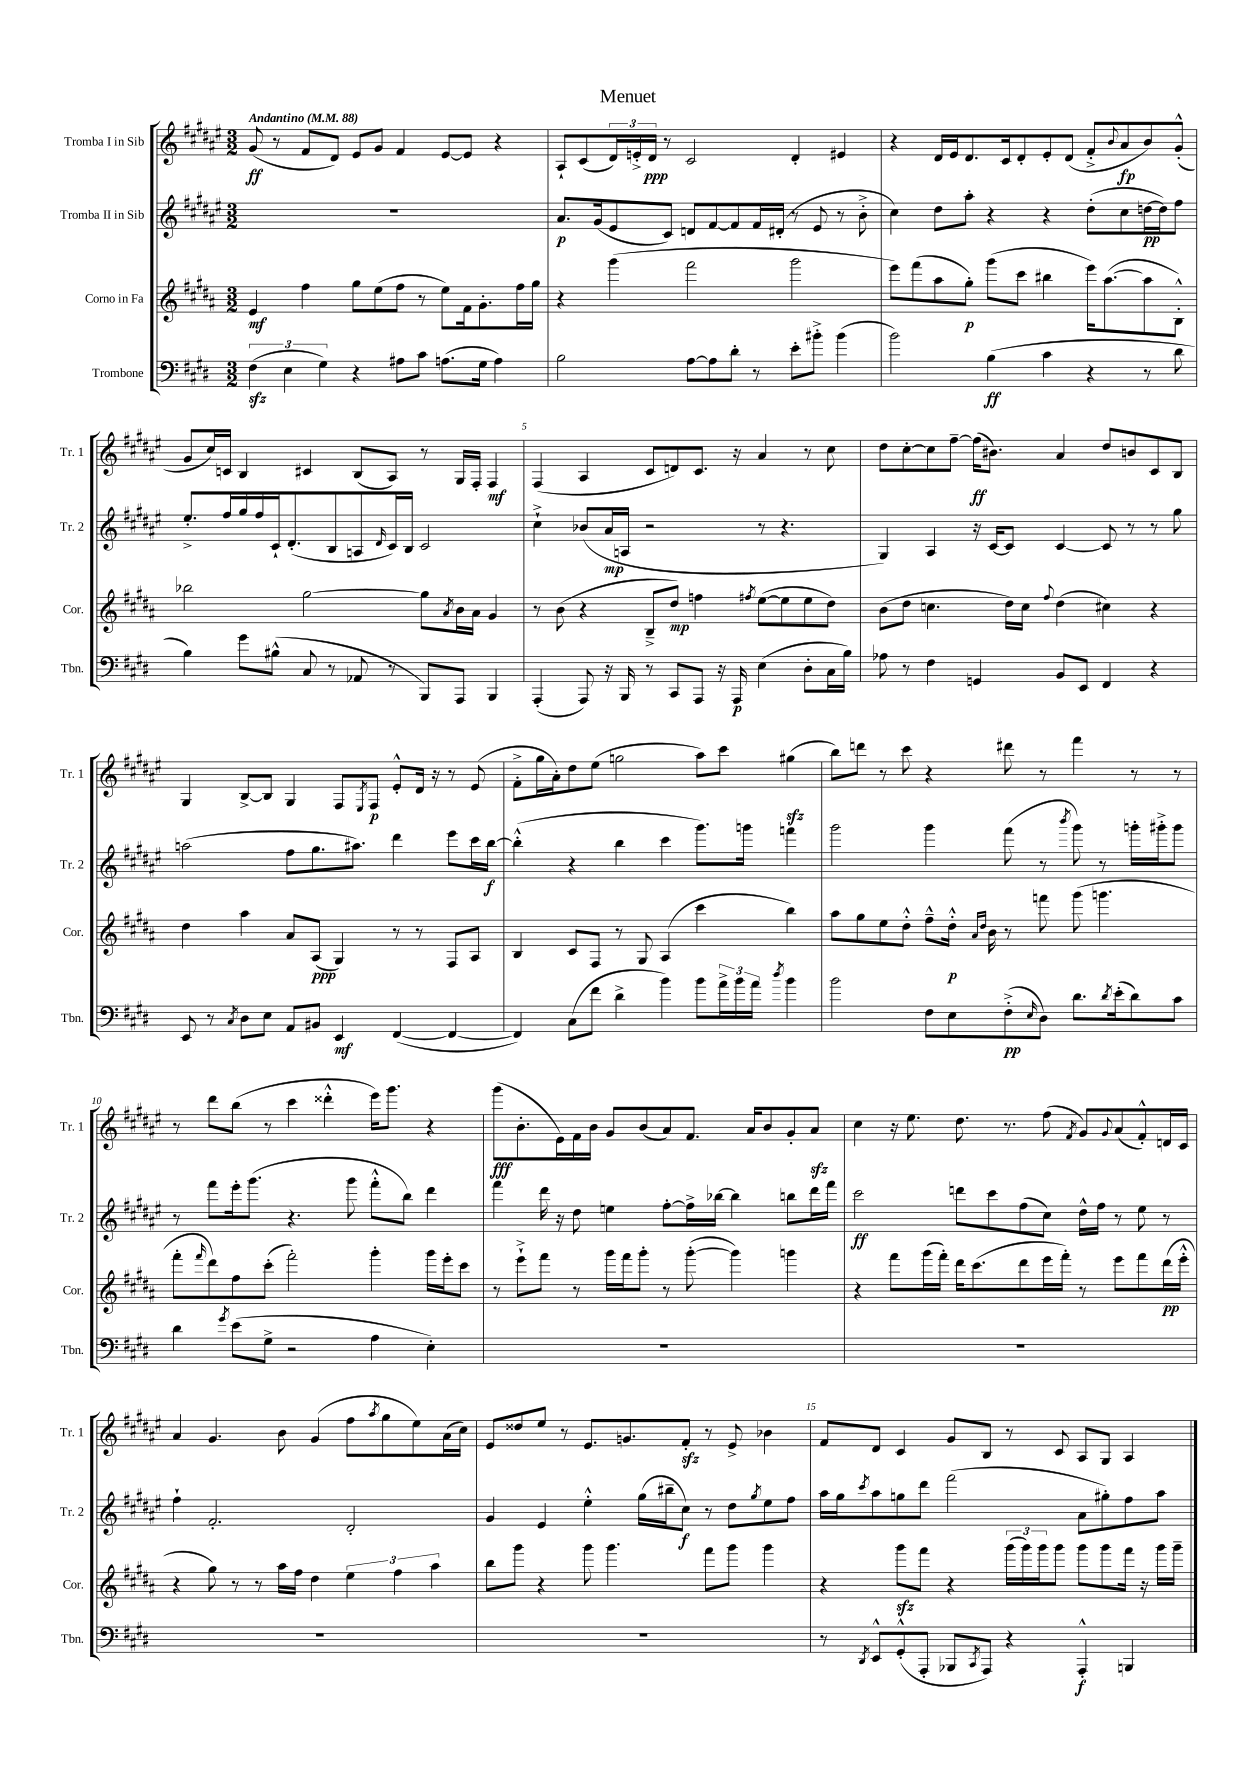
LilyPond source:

\header { title = "Menuet" }
<<
\new StaffGroup <<
\new Staff = "s0" \with { instrumentName = "Tromba I in Sib" shortInstrumentName = "Tr. 1" } {
    \clef treble \key fis \major \numericTimeSignature \time 3/2 \tempo "Andantino" 4 = 88
    gis'8\ff( r8 fis'8 dis'8) eis'8 gis'8 fis'4 eis'8~ eis'8 r4 |
    ais8-! cis'8( \tuplet 3/2 { dis'16) e'16-.-> dis'16\ppp } r8 cis'2 dis'4-. eis'4 |
    r4 dis'16 eis'16 dis'8. cis'16 dis'8-. eis'8-. dis'8( fis'8-.-> \appoggiatura { b'8 } ais'8\fp b'8) gis'8-.-^( |
    gis'8 cis''16) c'16 b4 cis'4 b8( ais8) r8 gis16 fis16-. fis4\mf |
    fis4( ais4 cis'8 d'8) cis'8. r16 ais'4 r8 cis''8 |
    dis''8 cis''8~-. cis''8 fis''8~-- fis''16\ff( bis'8.) ais'4 dis''8 b'8 cis'8 b8 |
    gis4 b8~-> b8 gis4 fis8 \acciaccatura { eis8 } fis8\p eis'8-.-^ dis'16 r16 r8 eis'8( |
    fis'8-.-> gis''16 ais'16-.) dis''8 eis''8( g''2 ais''8) cis'''8 gis''4\sfz( |
    b''8) d'''8 r8 cis'''8 r4 dis'''8 r8 fis'''4 r8 r8 |
    r8 dis'''8 b''8( r8 cis'''4 disis'''4-.-^ eis'''16) gis'''8. r4 |
    gis'''8\fff( b'8.-. eis'16) fis'16 b'16 gis'8 b'8( ais'8) fis'8. ais'16 b'8 gis'8-. ais'8\sfz |
    cis''4 r16 eis''8. dis''8. r8. fis''8( \acciaccatura { fis'8 } gis'8) \appoggiatura { gis'8 } ais'8( fis'8-.-^) d'16 cis'16 |
    ais'4 gis'4. b'8 gis'4( fis''8 \acciaccatura { ais''8 } gis''8 eis''8) ais'16( cis''16) |
    eis'8 disis''8 eis''8 r8 eis'8. g'8. fis'8-.\sfz r8 eis'8-> bes'4 |
    fis'8 dis'8 cis'4 gis'8 b8 r8 cis'8 ais8 gis8 ais4 \bar "|." |
}
\new Staff = "s1" \with { instrumentName = "Tromba II in Sib" shortInstrumentName = "Tr. 2" } {
    \clef treble \key fis \major \numericTimeSignature \time 3/2
    R1. |
    ais'8.\p gis'16( eis'8 cis'8) d'8 fis'8~ fis'8 fis'16 dis'16-.( r8 eis'8 r8 b'8-.-> |
    cis''4) dis''8 ais''8-. r4 r4 dis''8-.( cis''8 d''16~\pp d''16) fis''8 |
    eis''8.-.-> fis''16 gis''16 fis''16 cis'16-! dis'8.-.( b8 a8 \grace { dis'16 } cis'16) b16 cis'2 |
    cis''4-!-> bes'8( ais'16\mp a16 r2 r8 r4. |
    gis4) ais4 r16 cis'16~ cis'8 cis'4~ cis'8 r8 r8 gis''8 |
    a''2( fis''8 gis''8. ais''8.) dis'''4 eis'''8 cis'''16 b''16~\f |
    b''4-.-^( r4 b''4 cis'''4 gis'''8.) g'''16 f'''4 |
    gis'''2 gis'''4 fis'''8( r8 \acciaccatura { b'''8 } gis'''8) r8 g'''16-. gis'''16-.-> gis'''8 |
    r8 fis'''8 eis'''16-. gis'''8.( r4. gis'''8 fis'''8-.-^ b''8) dis'''4 |
    fis'''4 dis'''16 r16 dis''8 e''4 fis''8~-. fis''16-> bes''16~ bes''4 b''8 dis'''16 fis'''16 |
    cis'''2\ff d'''8 cis'''8 fis''8( cis''8) dis''16-^ fis''16 r8 eis''8 r8 |
    fis''4-! fis'2.-. dis'2-. |
    gis'4 eis'4 eis''4-.-^ gis''16( bis''16-- cis''8\f) r8 dis''8 \acciaccatura { gis''8 } eis''8 fis''8 |
    ais''16 gis''16 \acciaccatura { cis'''8 } ais''8 g''8 dis'''8 fis'''2( ais'8 gis''8-.) fis''8 ais''8 \bar "|." |
}
\new Staff = "s2" \with { instrumentName = "Corno in Fa" shortInstrumentName = "Cor." } {
    \clef treble \key b \major \numericTimeSignature \time 3/2
    e'4\mf fis''4 gis''8 e''8( fis''8 r8 e''8) fis'16 gis'8.-. fis''16 gis''16 |
    r4 gis'''4( fis'''2 gis'''2 |
    e'''8) fis'''8( ais''8 gis''8-.\p) gis'''8( cis'''8 bis''4 e'''16) ais''8.~( ais''8 b8-.-^) |
    bes''2 gis''2~ gis''8 \acciaccatura { ais'8 } b'16 ais'16 gis'4 |
    r8 b'8( r4 b8---> dis''8\mp) f''4 \acciaccatura { fis''8 } e''8~( e''8 e''8 dis''8) |
    b'8( dis''8 c''4. dis''16) c''16 \appoggiatura { fis''8 } dis''4( cis''4) r4 |
    dis''4 ais''4 ais'8 ais8\ppp( gis4) r8 r8 fis8 ais8 |
    b4 cis'8 fis8 r8 gis8 ais4( cis'''4 b''4) |
    ais''8 gis''8 e''8 dis''8-.-^ fis''8---^ dis''16-.-^\p \grace { ais'16 dis''16 } b'16 r8 f'''8 gis'''8( g'''4. |
    fis'''8-. \grace { fis'''16 } dis'''8) fis''8 cis'''8-.( fis'''2-.) gis'''4-. gis'''16 e'''16-. cis'''8 |
    r8 e'''8-!-> fis'''8 r8 gis'''16 fis'''16 gis'''8-. r8 gis'''8~-.( gis'''4) g'''4 |
    r4 fis'''8 gis'''16( fis'''16-.) dis'''16 cis'''8.( dis'''8 e'''16 fis'''16-.) r8 e'''8 fis'''8 dis'''16\pp( e'''16-.-^ |
    r4 gis''8) r8 r8 ais''16 fis''16 dis''4 \tuplet 3/2 { e''4 fis''4 ais''4 } |
    b''8 gis'''8 r4 gis'''8 gis'''4. fis'''8 gis'''8 gis'''4 |
    r4 gis'''8\sfz fis'''8 r4 \tuplet 3/2 { gis'''16( gis'''16) gis'''16 } gis'''8 gis'''8 gis'''8 fis'''16 r16 gis'''16 gis'''16-- \bar "|." |
}
\new Staff = "s3" \with { instrumentName = "Trombone" shortInstrumentName = "Tbn." } {
    \clef bass \key e \major \numericTimeSignature \time 3/2
    \tuplet 3/2 { fis4\sfz( e4 gis4) } r4 ais8 cis'8 a8.( gis16 a4) |
    b2 a8~ a8 dis'8-. r8 e'8-. bis'8-.-> bis'4( |
    b'2) b4\ff( cis'4 r4 r8 dis'8 |
    b4) gis'8 bis8-^( cis8 r8 aes,8 r8 b,,8) a,,8 b,,4 |
    a,,4-.( a,,8) r16 b,,16 r8 cis,8 a,,8 r16 a,,16\p e4( dis8-. cis16 b16) |
    aes8 r8 fis4 g,4 b,8 e,8 fis,4 r4 |
    e,8 r8 \acciaccatura { cis8 } dis8 e8 a,8 bis,8 e,4\mf fis,4~( fis,4~ |
    fis,4) cis8( fis'8 dis'4-> b'4) b'8 \tuplet 3/2 { a'16-> b'16 a'16 } \acciaccatura { dis''8 } b'4 |
    b'2 fis8 e8 fis8-.->\pp( \grace { e16 } dis8) dis'8. \acciaccatura { dis'8 } e'16-.( dis'8) cis'8 |
    dis'4 \acciaccatura { gis'8 } e'8( gis8-> r2 a4 e4-.) |
    R1. |
    R1. |
    R1. |
    R1. |
    r8 \acciaccatura { dis,8 } e,8-^ gis,8-.-^( a,,8-. bes,,8 \acciaccatura { cis,8 } a,,8) r4 a,,4-.-^\f b,,4 \bar "|." |
}
>>
>>
\layout { \context { \Score \override BarNumber.break-visibility = ##(#f #t #t) barNumberVisibility = #(every-nth-bar-number-visible 5) } }
